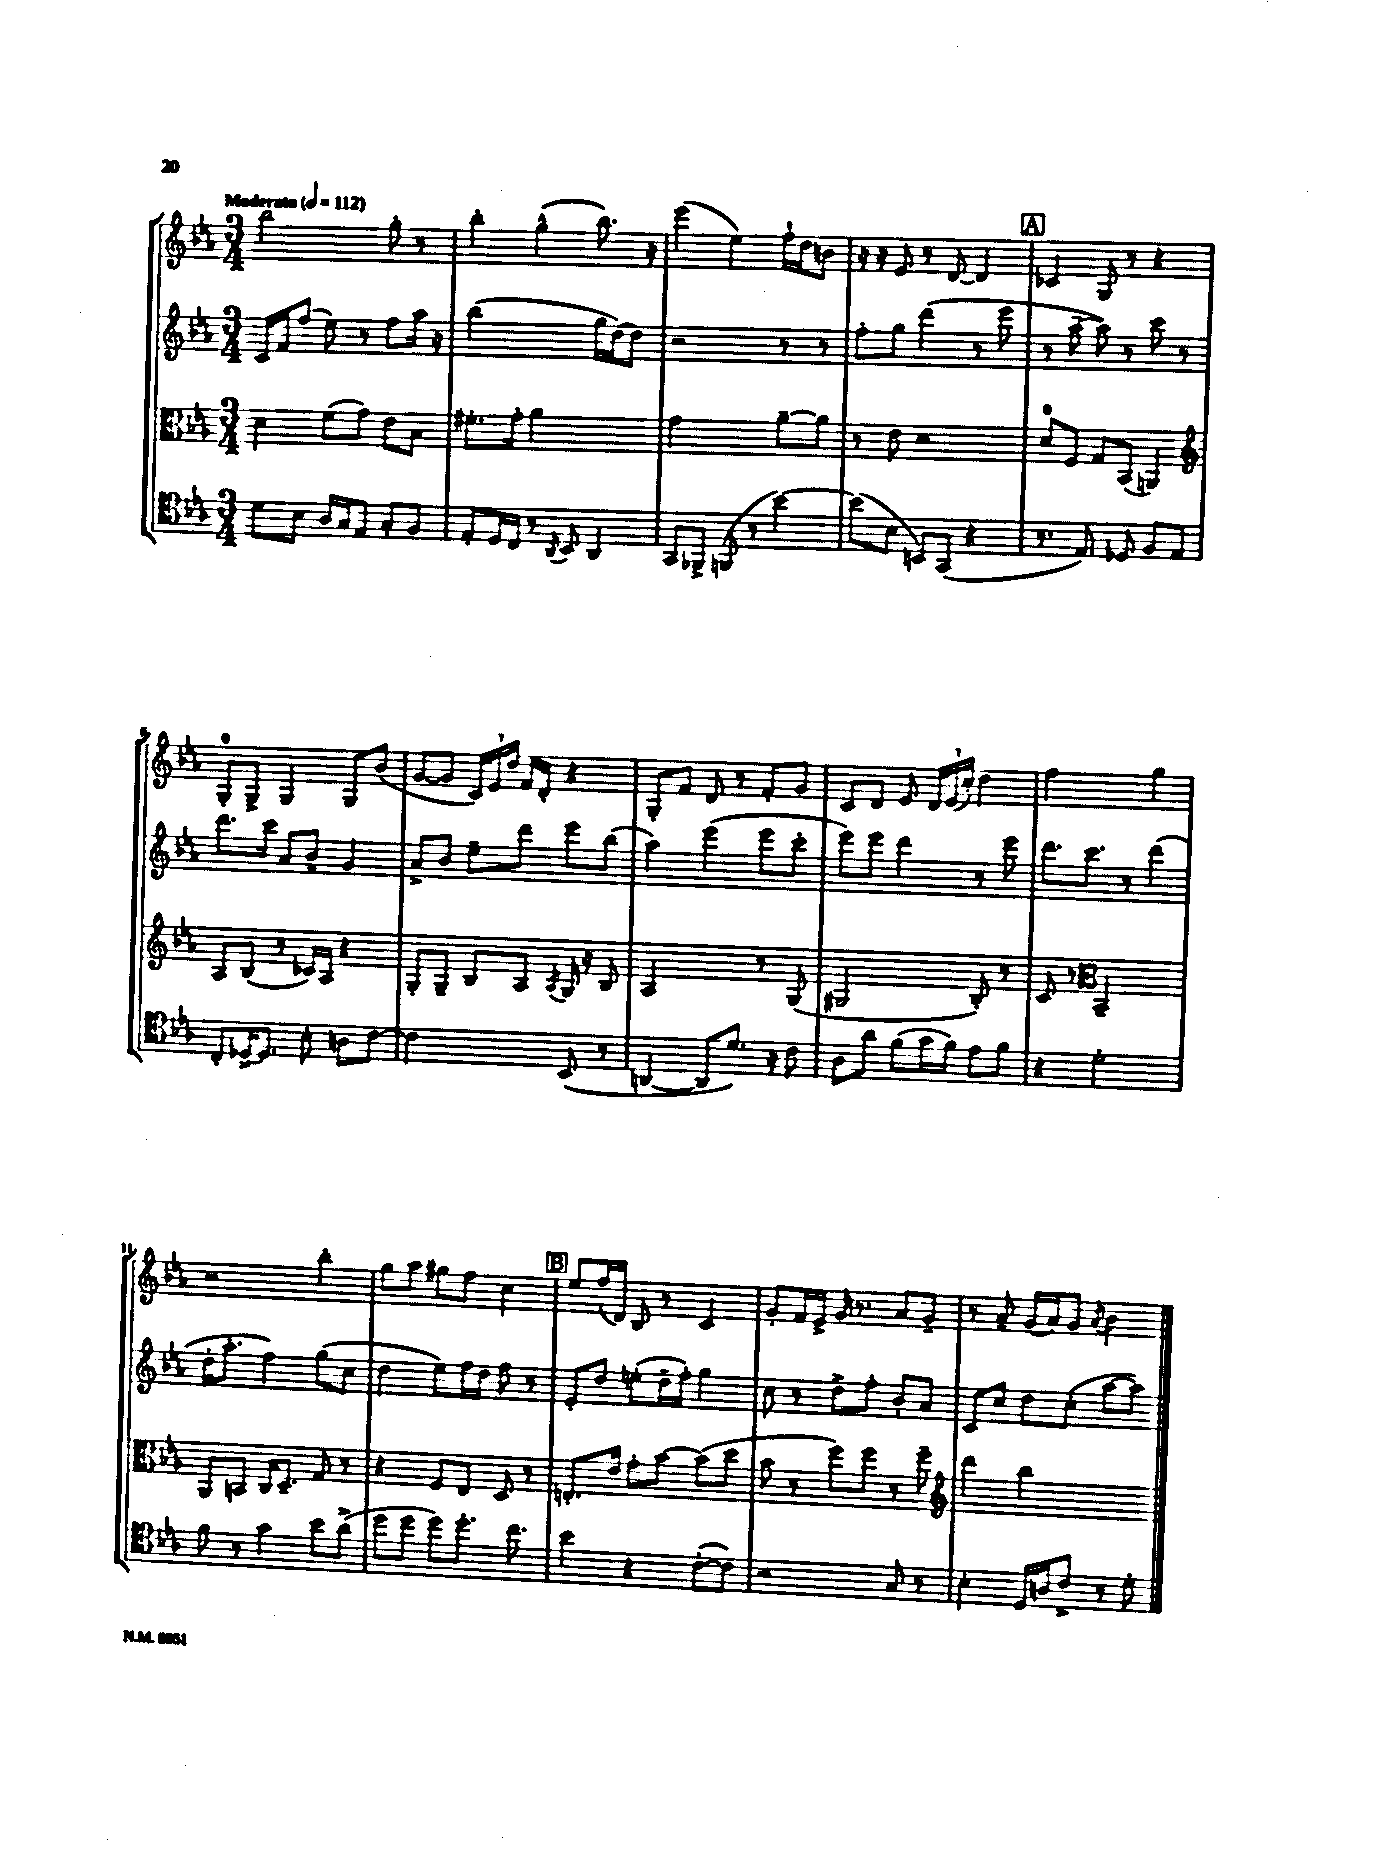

**kern	**kern	**kern	**kern
*staff4	*staff3	*staff2	*staff1
*clefC4	*clefC3	*clefG2	*clefG2
*k[b-e-a-]	*k[b-e-a-]	*k[b-e-a-]	*k[b-e-a-]
*M3/4	*M3/4	*M3/4	*M3/4
*MM112	*MM112	*MM112	*MM112
8d	4d	16c	2bb-
.	.	16f	.
8B-	.	(8ff	.
16A-	(8f	8ee-)	.
16G	.	.	.
8E-	8g)	8r	.
8G'	8e-	8ff	8gg'
8F	8B-	16aa-	8r
.	.	16r	.
=	=	=	=
8E-'	8.f#'	(2bb-	4bb-'
16D	.	.	.
16C	16g'	.	.
8r	2a-	.	(4gg^^
8qAA-	.	.	.
8BB-	.	.	.
4AA-	.	16gg	8.bb-)
.	.	[16dd)	.
.	.	8dd]	.
.	.	.	16r
=	=	=	=
8GG	2g	2r	(4eee-
8FF-^	.	.	.
(8FF	.	.	4ee-)
8r	.	.	.
[4b-)	[8a-~	8r	16ff`
.	.	.	16dd
.	8a-]	8r	8b
=	=	=	=
(8b-]	8r	8ff'	16r
.	.	.	16r
8B-	8e-	8gg	8e-
8BB)	2r	(4ddd	8r
(8GG	.	.	[8d
4r	.	8r	4d]
.	.	8eee-	.
=	=	=	=
8.r	8d	8r	4c-
.	8F	[8aa-~	.
8.E-)	.	.	.
.	8G	8aa-])	8G
8D-	(8BB-	8r	8r
8F	4AA)	8ccc	4r
8E-	.	8r	.
=	=	=	=
*	*clefG2	*	*
8C'	8A-	8.ddd	8G'
[16D-^	(8B-	.	8G^
8.D-]	.	16ccc	.
.	8r	8a-	4G
8B-'	16c-)	8b-~	.
.	16A-	.	.
8A	4r	4g	8G
[8c	.	.	(8b-
=	=	=	=
2c]	8G'	8a-^	[8g
.	8G~	8b-	8g]
.	8B-	8ee-~	24c)
.	.	.	24e-
.	.	.	24dd
.	8A-	8ddd	16f
.	.	.	16d'
.	8qA-	.	.
(8BB-	16G	8eee-	4r
.	16r	.	.
8r	8B-	(8bb-	.
=	=	=	=
[4AA	2A-	4aa-)	8G'
.	.	.	8f
8AA]	.	(4eee-	8d
8.d)	.	.	8r
.	8r	8eee-	8f'
16r	.	.	.
8c	(8G	8ccc'	8g
=	=	=	=
8A-	2G#	8eee-)	8c
8a-	.	8eee-	8d
(8f	.	4ddd	8e-
16g	.	.	24d
.	.	.	(24e-
16f)	.	.	.
.	.	.	24cc')
8e-	8B-')	8r	4dd
8f	8r	8eee-	.
=	=	=	=
4r	8c	8.ddd	2ff
.	8r	.	.
.	.	8.ccc	.
*	*clefC3	*	*
2d'	2BB-~	.	.
.	.	8r	.
.	.	(4ddd	4gg
=	=	=	=
8f	8AA-	16dd'	2r
.	.	8.aa-'	.
8r	8BB	.	.
4g	16C	4ff)	.
.	8.D~	.	.
8b-	8G	(8gg	4bb-'
(8a-^	8r	8cc	.
=	=	=	=
8dd	4r	4dd	8gg
8dd	.	.	8aa-
8dd)	8F	8ee-)	8gg#
8.dd'	8E-	16ff	8ff
.	.	16dd	.
.	8D	8ff	4cc
8.cc	.	.	.
.	8r	8r	.
=	=	=	=
4b-	8.E'	8e-'	8ee-
.	.	8dd	(16ff
.	16e-	.	16d)
4r	8g'	(8ee'	8B-
.	[8b-	16dd~	8r
.	.	16ff')	.
([8c'	(8b-]	4gg	4c
8c])	8dd	.	.
=	=	=	=
2r	8b-	8cc	8g'
.	8r	8r	16f
.	.	.	16e-^
.	8ff)	8dd^	16g
.	.	.	8.r
.	8ff	8ff'	.
8G	8r	8b-'	8a-
8r	8ff~	8a-	8g~
=	=	=	=
*	*clefG2	*	*
4B-'	4ddd	8c	8r
.	.	8cc	8a-~
16D	2bb-	8dd	(16g
16A	.	.	16a-)
8c^	.	(8cc'	8g
.	.	.	8qa-
8r	.	[8aa-	4b-
8d'	.	8aa-])	.
==	==	==	==
*-	*-	*-	*-
